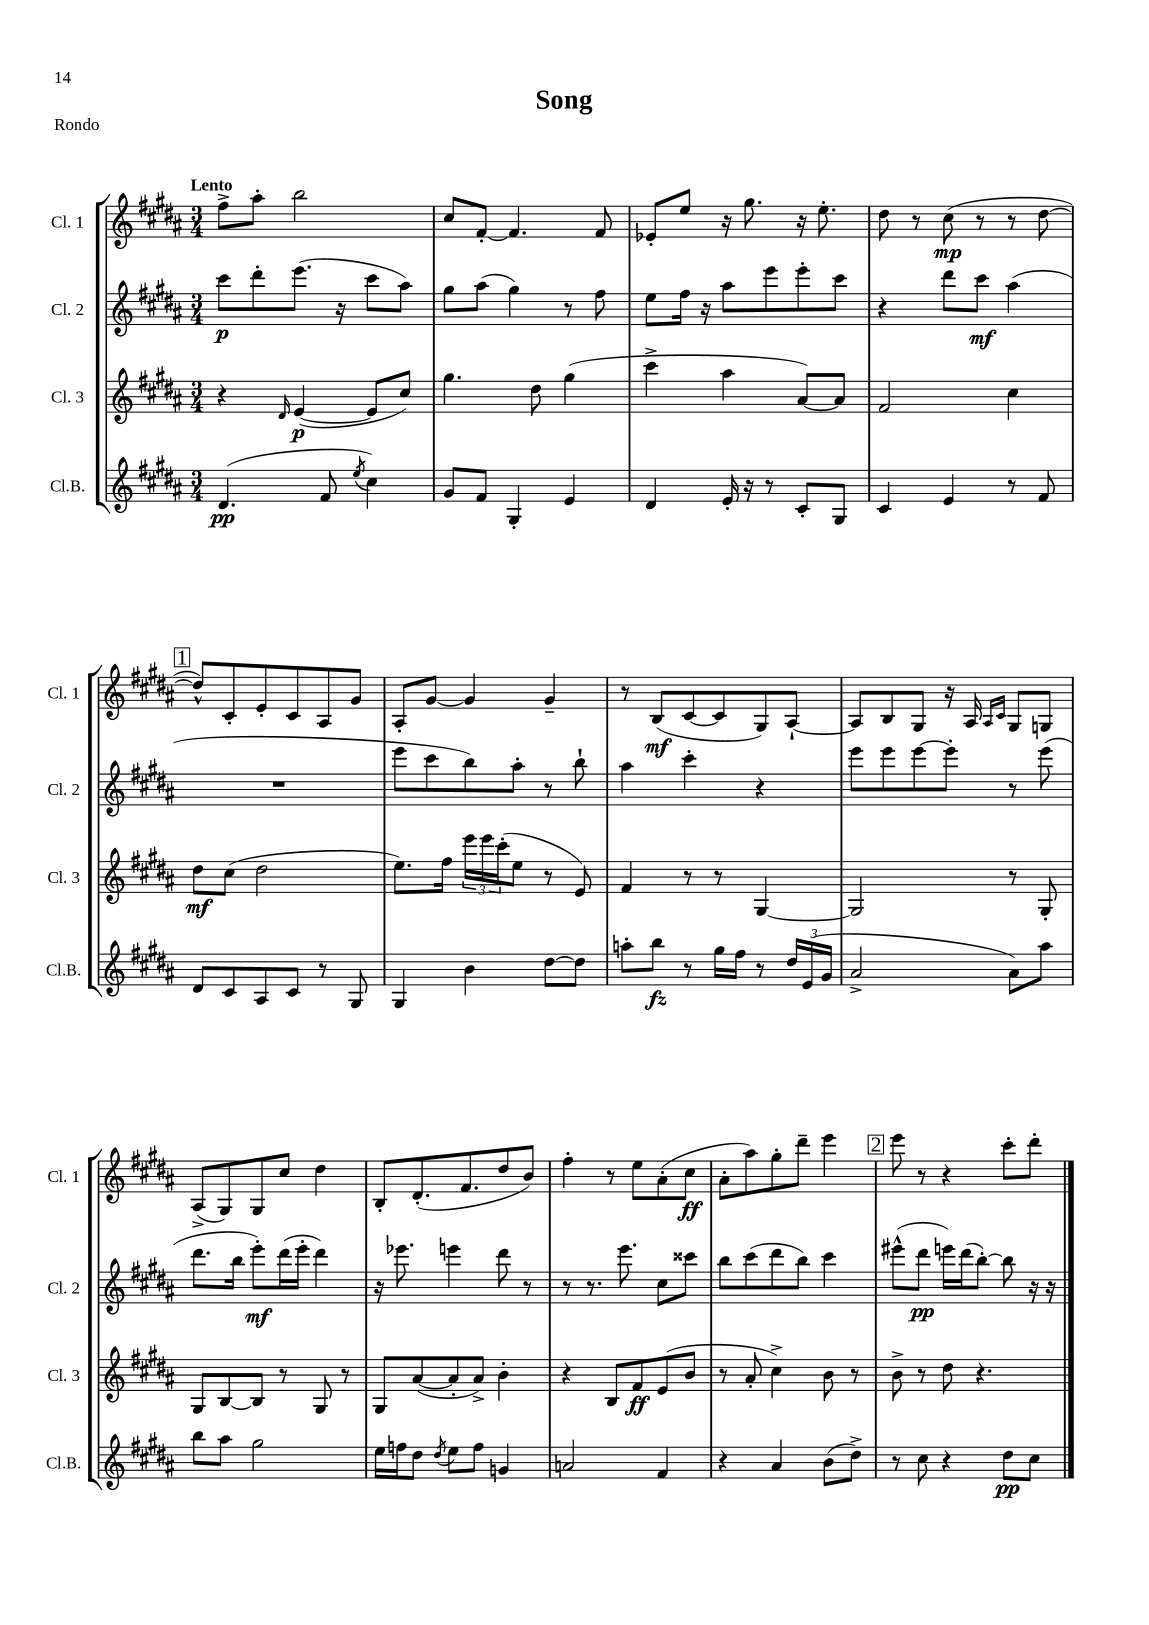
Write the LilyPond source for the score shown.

\header { title = "Song" piece = "Rondo" }
<<
\new StaffGroup <<
\new Staff = "s0" \with { instrumentName = "Cl. 1" shortInstrumentName = "Cl. 1" } {
    \clef treble \key b \major \numericTimeSignature \time 3/4 \tempo "Lento"
    fis''8-> ais''8-. b''2 |
    cis''8 fis'8~-. fis'4. fis'8 |
    ees'8-. e''8 r16 gis''8. r16 e''8.-. |
    dis''8 r8 cis''8\mp( r8 r8 dis''8~ |
    \mark \markup { \box "1" } dis''8-^) cis'8-. e'8-. cis'8 ais8 gis'8 |
    ais8-. gis'8~ gis'4 gis'4-- |
    r8 b8\mf( cis'8~ cis'8 gis8) ais8~-! |
    ais8 b8 gis8 r16 ais16 \grace { ais16 cis'16 } gis8 g8 |
    ais8->( gis8) gis8 cis''8 dis''4 |
    b8-. dis'8.-.( fis'8. dis''8 b'8) |
    fis''4-. r8 e''8 ais'8-.( cis''8\ff |
    ais'8-. ais''8) gis''8-. dis'''8-- e'''4 |
    \mark \markup { \box "2" } e'''8 r8 r4 cis'''8-. dis'''8-. \bar "|." |
}
\new Staff = "s1" \with { instrumentName = "Cl. 2" shortInstrumentName = "Cl. 2" } {
    \clef treble \key b \major \numericTimeSignature \time 3/4
    cis'''8\p dis'''8-. e'''8.( r16 cis'''8 ais''8) |
    gis''8 ais''8( gis''4) r8 fis''8 |
    e''8 fis''16 r16 ais''8 e'''8 e'''8-. cis'''8 |
    r4 dis'''8 cis'''8\mf ais''4( |
    \mark \markup { \box "1" } R2. |
    e'''8 cis'''8 b''8) ais''8-. r8 b''8-! |
    ais''4 cis'''4-. r4 |
    e'''8 e'''8 e'''8~ e'''8-. r8 e'''8( |
    dis'''8. b''16 e'''8-.\mf) dis'''16( e'''16-. dis'''4) |
    r16 ees'''8. e'''4 dis'''8 r8 |
    r8 r8. e'''8. cis''8 cisis'''8 |
    b''8 cis'''8( dis'''8 b''8) cis'''4 |
    \mark \markup { \box "2" } eis'''8-^( dis'''8\pp e'''16) dis'''16( b''8~-.) b''8 r16 r16 \bar "|." |
}
\new Staff = "s2" \with { instrumentName = "Cl. 3" shortInstrumentName = "Cl. 3" } {
    \clef treble \key b \major \numericTimeSignature \time 3/4
    r4 \grace { dis'16 } e'4~\p( e'8 cis''8) |
    gis''4. dis''8 gis''4( |
    cis'''4-> ais''4 ais'8~) ais'8 |
    fis'2 cis''4 |
    \mark \markup { \box "1" } dis''8\mf cis''8( dis''2 |
    e''8.) fis''16 \tuplet 3/2 { e'''16 e'''16 cis'''16-.( } e''8 r8 e'8) |
    fis'4 r8 r8 gis4~ |
    gis2 r8 gis8-. |
    gis8 b8~ b8 r8 gis8 r8 |
    gis8 ais'8~( ais'8-. ais'8->) b'4-. |
    r4 b8 fis'8\ff e'8( b'8 |
    r8 ais'8-. cis''4->) b'8 r8 |
    \mark \markup { \box "2" } b'8-> r8 dis''8 r4. \bar "|." |
}
\new Staff = "s3" \with { instrumentName = "Cl.B." shortInstrumentName = "Cl.B." } {
    \clef treble \key b \major \numericTimeSignature \time 3/4
    dis'4.\pp( fis'8 \acciaccatura { e''8 } cis''4) |
    gis'8 fis'8 gis4-. e'4 |
    dis'4 e'16-. r16 r8 cis'8-. gis8 |
    cis'4 e'4 r8 fis'8 |
    \mark \markup { \box "1" } dis'8 cis'8 ais8 cis'8 r8 gis8 |
    gis4 b'4 dis''8~ dis''8 |
    a''8-. b''8\fz r8 gis''16 fis''16 r8 \tuplet 3/2 { dis''16 e'16( gis'16 } |
    ais'2-> ais'8) ais''8 |
    b''8 ais''8 gis''2 |
    e''16 f''16 dis''8 \acciaccatura { dis''8 } e''8 f''8 g'4 |
    a'2 fis'4 |
    r4 ais'4 b'8( dis''8->) |
    \mark \markup { \box "2" } r8 cis''8 r4 dis''8\pp cis''8 \bar "|." |
}
>>
>>
\layout { \context { \Score \remove "Bar_number_engraver" } }
